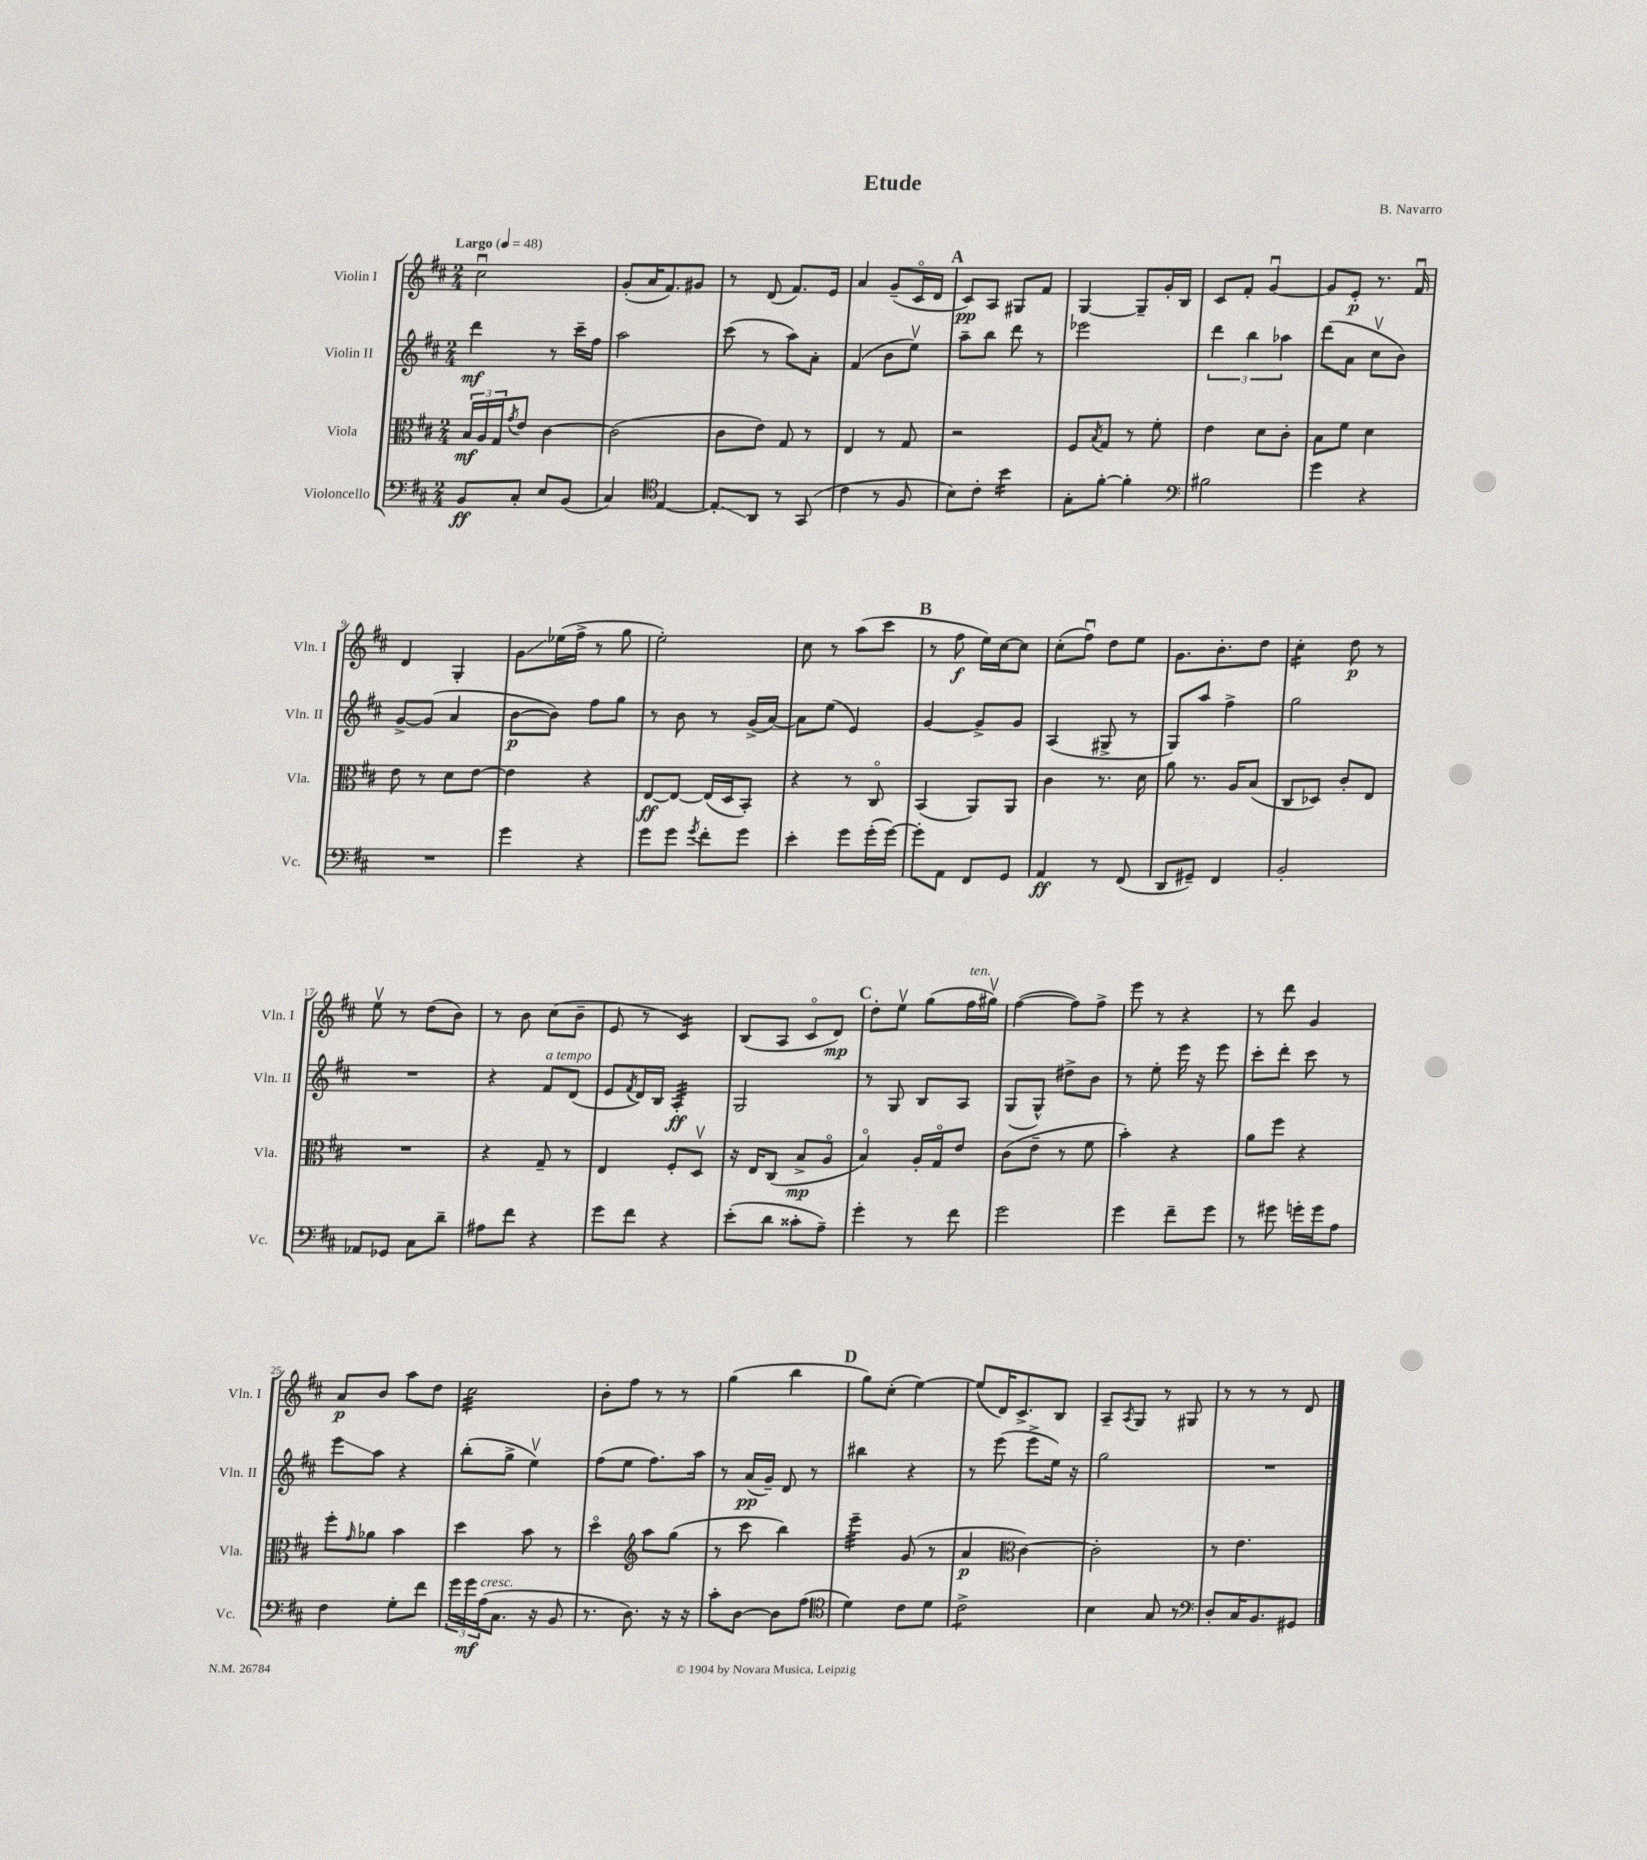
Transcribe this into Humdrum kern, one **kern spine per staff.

**kern	**kern	**kern	**kern
*staff4	*staff3	*staff2	*staff1
*clefF4	*clefC3	*clefG2	*clefG2
*k[f#c#]	*k[f#c#]	*k[f#c#]	*k[f#c#]
*M2/4	*M2/4	*M2/4	*M2/4
*MM48	*MM48	*MM48	*MM48
8BB	24B	4ddd	2cc#u
.	24A	.	.
.	24G	.	.
.	8qg	.	.
8C#'	8e	.	.
8E	[4c#	8r	.
(8BB	.	16ccc#~	.
.	.	16ff#	.
=	=	=	=
4C#)	(2c#]	2aa	(8g'
.	.	.	16a
.	.	.	8.f#)
*clefC4	*	*	*
[4E	.	.	.
.	.	.	8g#
=	=	=	=
8E']	8c#	(8ccc#	8r
8AA	8e)	8r	(8d
8r	8G	8aa)	8.f#)
(8GG	8r	8a'	.
.	.	.	16e
=	=	=	=
4c#	4E	(4f#	4a
8r	8r	8b	(8g~
8F#	8G	8eev)	16c#o
.	.	.	16d
=	=	=	=
8B)	2r	8aa~	8c#)
8c#'	.	8bb	8A
4b	.	8ddd	8G#
.	.	8r	8f#
=	=	=	=
8G'	8F#	2eee-	[4G
.	8qB	.	.
[8f#'	8G	.	.
4f#']	8r	.	8G~]
.	8f#'	.	16g'
.	.	.	16B
=	=	=	=
*clefF4	*	*	*
2B#	4e	6ddd	8c#
.	.	.	8f#'
.	.	6bb	.
.	8d	.	[4gu
.	.	6aa-	.
.	8c#'	.	.
=	=	=	=
4g	8B	(8ddd	8g]
.	8f#	8a	8e'
4r	4d	8cc#v	8.r
.	.	8b)	.
.	.	.	16f#u
=	=	=	=
2r	8e	[8g^	4d
.	8r	(8g]	.
.	8d	4a	4G'
.	[8e	.	.
=	=	=	=
4g	4e]	[8b	8g
.	.	8b])	(16ee-
.	.	.	16ff#^
4r	4r	8ff#	8r
.	.	8gg	8gg
=	=	=	=
8g	[8E	8r	2ee')
8g	8E_	8b	.
8qg	.	.	.
8f#'	(16E]	8r	.
.	16D	.	.
8g	8BB')	(16g^	.
.	.	[16a)	.
=	=	=	=
4e'	4r	8a]	8cc#
.	.	(8ee	8r
8g	8r	4e)	(8aa
(16g'	8C#o	.	8ccc#
[16g)	.	.	.
=	=	=	=
8g']	(4BB	[4g	8r
8AA	.	.	8ff#
8FF#	8AA)	8g^]	16ee)
.	.	.	[16cc#
8GG	8AA	8g	8cc#]
=	=	=	=
4AA	4c#	(4A	(8cc#'
.	.	.	8ff#u)
8r	8.r	8G#^	8dd
(8FF#	.	8r	8ee
.	16d	.	.
=	=	=	=
8DD	8a	8G)	8.g
8GG#~)	8.r	8aa	.
.	.	.	8.b'
4FF#	.	4ff#^	.
.	16A	.	.
.	(8B	.	8dd
=	=	=	=
2BB'	8C#	2gg	4cc#'
.	8D-)	.	.
.	8c#'	.	8dd
.	8E	.	8r
=	=	=	=
8AA-	2r	2r	8eev
8GG-	.	.	8r
8C#	.	.	(8dd
8d~	.	.	8b)
=	=	=	=
8A#	4r	4r	8r
8f#	.	.	8b
4r	8G~	8f#	(8cc#
.	8r	(8d	8b~
=	=	=	=
8g	4E	8e	8e
.	.	8qf#	.
8f#	.	16d)	8r
.	.	16B	.
4r	8F#'	4A'	4c#)
.	8Dv	.	.
=	=	=	=
(8e'	16r	2G	(8B
.	16E	.	.
8d	(8C#	.	8A
8c##'	8B^	.	8c#o
8A~)	8Ao	.	8d)
=	=	=	=
4g'	4Bo)	8r	8dd'
.	.	8G	8eev
8r	16A'	8B	(8gg
.	16Go	.	.
8f#	8e	8A	16ff#
.	.	.	16gg#v)
=	=	=	=
2g	(8c#	(8G	([4ff#
.	8e~	8G^^)	.
.	8r	8dd#^	8ff#])
.	8f#	8b	8ff#^
=	=	=	=
4g	4b')	8r	8eee
.	.	8ee'	8r
8f#~	4r	16eee	4r
.	.	16r	.
8g	.	8eee	.
=	=	=	=
8r	8a	8ccc#'	8r
8g#	8ff#	8ddd'	8ddd
16g'	4r	8ccc#	4g
16g	.	.	.
8A	.	8r	.
=	=	=	=
4F#	8ff#'	8eee	8a
.	16qqg	.	.
.	8a-	8aa	8b
8G'	4b	4r	8aa
8f#	.	.	8dd
=	=	=	=
24g	4dd	(8bb'	2cc#
24g	.	.	.
(24A	.	.	.
8.C#	.	8gg^	.
.	8b	4eev)	.
16r	.	.	.
8BB	8r	.	.
=	=	=	=
8.r	4ddo	(8ff#	8b'
.	.	8ee	8ff#
8.D)	.	.	.
*	*clefG2	*	*
.	8aa	8.ff#)	8r
16r	(8gg	.	8r
16r	.	16aa	.
=	=	=	=
8c#'	8r	8r	(4gg
[8D	8ccc#	(16a	.
.	.	16g~)	.
8D]	4bb)	8d	4bb
(8A	.	8r	.
=	=	=	=
*clefC4	*	*	*
4d)	4eee~	4bb#	8gg)
.	.	.	(8cc#'
8c#	(8g	4r	[4ee)
8d	8r	.	.
=	=	=	=
2c#^	4a	8r	(8ee]
.	.	(8eee	16d)
.	.	.	8.c#^
*	*clefC3	*	*
.	[4c#)	8eee^	.
.	.	16ee)	8B
.	.	16r	.
=	=	=	=
4B	2c#']	2gg	8A~
.	.	.	8qA
.	.	.	8G
8G	.	.	8r
8r	.	.	8G#
=	=	=	=
*clefF4	*	*	*
8D'	8r	2r	8r
16C#	4.e	.	8r
8.BB	.	.	.
.	.	.	8r
8GG#	.	.	8d
==	==	==	==
*-	*-	*-	*-
